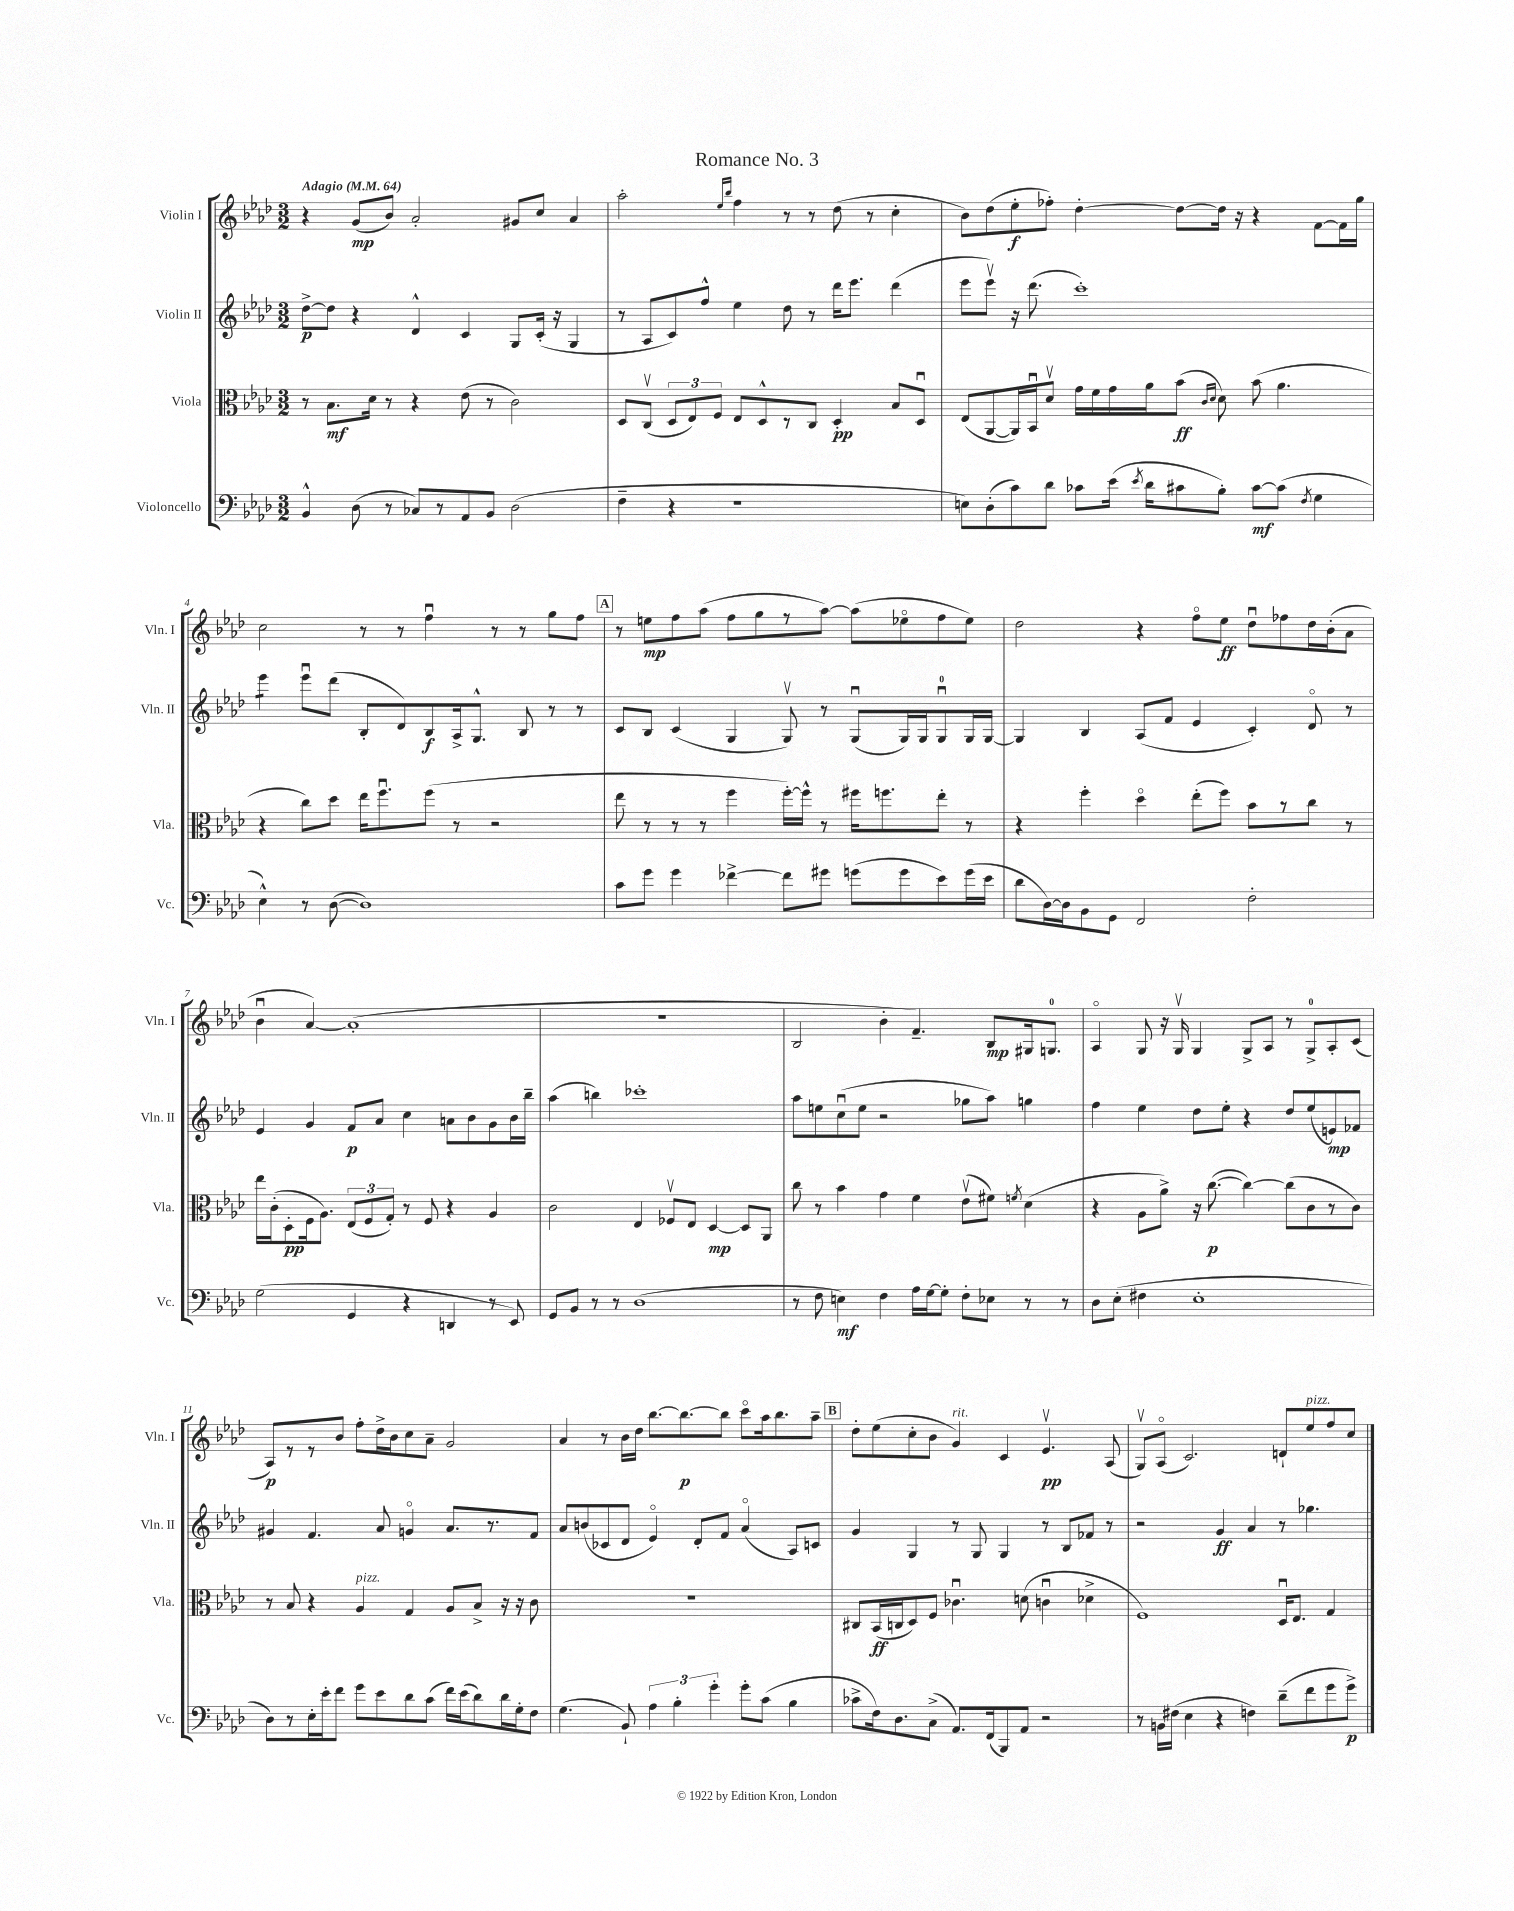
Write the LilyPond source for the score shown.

\header { title = "Romance No. 3" }
<<
\new StaffGroup <<
\new Staff = "s0" \with { instrumentName = "Violin I" shortInstrumentName = "Vln. I" } {
    \clef treble \key aes \major \numericTimeSignature \time 3/2 \tempo "Adagio" 4 = 64
    \autoBeamOff r4 g'8[\mp( bes'8]) aes'2-. gis'8[ c''8] aes'4 |
    aes''2-. \grace { ees''16[ bes''16] } f''4 r8 r8 des''8( r8 c''4-. |
    bes'8[) des''8( ees''8-.\f fes''8]-.) des''4~-. des''8[~ des''16] r16 r4 f'8[~ f'16 g''16] |
    c''2 r8 r8 f''4\downbow r8 r8 g''8[ f''8] |
    \mark \markup { \box "A" } r8 e''8[\mp f''8 aes''8]( f''8[ g''8 r8 aes''8]~) aes''8[( ees''8\flageolet f''8 ees''8]) |
    des''2 r4 f''8[\flageolet ees''8]\ff des''8[\downbow fes''8 des''16 bes'16-.( aes'8] |
    bes'4\downbow aes'4~) aes'1-.( |
    R1. |
    bes2 bes'4-. f'4.--) bes8[\mp gis16 g8.]-0 |
    aes4\flageolet g8 r16 g16\upbow g4 g8[-> aes8] r8 g8[-0-> aes8-. c'8]( |
    aes8[\p) r8 r8 bes'8] f''8[-. des''16-> bes'16 c''8 aes'8]-- g'2 |
    aes'4 r8 bes'16[ des''16] bes''8.[~ bes''8.~\p bes''8] c'''8[\flageolet aes''16 bes''8. aes''8]-- |
    \mark \markup { \box "B" } des''8[-. ees''8( c''8-. bes'8] g'4^\markup { \italic "rit." }) c'4 ees'4.\upbow\pp aes8( |
    g8[\upbow) aes8]\flageolet( c'2.) d'8[-! ees''8^\markup { \italic "pizz." } f''8 c''8] \bar "|." |
}
\new Staff = "s1" \with { instrumentName = "Violin II" shortInstrumentName = "Vln. II" } {
    \clef treble \key aes \major \numericTimeSignature \time 3/2
    \autoBeamOff des''8[~->\p des''8] r4 des'4-^ c'4 g8[ c'16]-.( r16 g4 |
    r8 aes8[ c'8) f''8]-^ ees''4 des''8 r8 des'''16[ ees'''8.] des'''4( |
    ees'''8[ ees'''8]\upbow) r16 des'''8.( c'''1-.) |
    ees'''4:8 ees'''8[\downbow des'''8]( bes8[-. des'8) bes8\f aes16-> g8.]-^ bes8 r8 r8 |
    \mark \markup { \box "A" } c'8[ bes8] c'4( g4 g8\upbow) r8 g8[\downbow( g16) g16 g8-0\downbow g16 g16]~ |
    g4 bes4 aes8[( f'8] ees'4 c'4-.) des'8\flageolet r8 |
    ees'4 g'4 f'8[\p aes'8] c''4 a'8[ bes'8 g'8 bes'16 bes''16]-- |
    aes''4( b''4) ces'''1-. |
    aes''8[ e''8 c''8\downbow( e''8] r2 ges''8[ aes''8]) g''4 |
    f''4 ees''4 des''8[ ees''8]-. r4 des''8[ ees''8( e'8\mp) fes'8] |
    gis'4 f'4. aes'8 g'4\flageolet aes'8.[ r8. f'8] |
    aes'8[ b'8( ces'8 des'8] ees'4\flageolet) des'8[-. f'8] aes'4\flageolet( aes8[) c'8] |
    \mark \markup { \box "B" } g'4 g4 r8 g8 g4 r8 bes8[ fes'8] r8 |
    r2 g'4\ff aes'4 r8 ges''4. \bar "|." |
}
\new Staff = "s2" \with { instrumentName = "Viola" shortInstrumentName = "Vla." } {
    \clef alto \key aes \major \numericTimeSignature \time 3/2
    \autoBeamOff r8 bes8.[\mf des'16] r8 r4 ees'8( r8 c'2) |
    des8[ c8]\upbow( \tuplet 3/2 { des8[ ees8) f8] } ees8[ des8-^ r8 c8] des4-.\pp bes8[ des8]\downbow |
    ees8[( aes,8~ aes,16) bes,16\downbow des'8]\upbow g'16[ f'16 g'16 aes'16 bes'8]\ff( \grace { c'16[ des'16] } des'8) bes'8( aes'4. |
    r4 c''8[) des''8] ees''16[ f''8.\downbow f''8]( r8 r2 |
    \mark \markup { \box "A" } ees''8 r8 r8 r8 f''4 f''16[~-.) f''16]-^ r8 fis''16[ f''8. ees''8]-. r8 |
    r4 f''4-. des''4\flageolet ees''8[-.( f''8]) bes'8[ r8 c''8] r8 |
    ees''16[ c'16-.( des8-.\pp f16 aes8.]) \tuplet 3/2 { ees8[( f8 g8]-.) } r8 f8 r4 aes4 |
    c'2 ees4 fes8[\upbow ees8] des4~\mp des8[ aes,8] |
    c''8 r8 bes'4 g'4 f'4 ees'8[\upbow( fis'8]) \acciaccatura { f'8 } des'4( |
    r4 aes8[ aes'8]->) r16 c''8.~\p( c''4~) c''8[( c'8 r8 c'8]) |
    r8 bes8 r4 aes4^\markup { \italic "pizz." } g4 aes8[ bes8]-> r16 r16 c'8 |
    R1. |
    \mark \markup { \box "B" } cis8[ bes,16\ff( c16 des8) f8] ces'4.\downbow d'8( c'4\downbow des'4-> |
    f1) des16[\downbow ees8.] g4 \bar "|." |
}
\new Staff = "s3" \with { instrumentName = "Violoncello" shortInstrumentName = "Vc." } {
    \clef bass \key aes \major \numericTimeSignature \time 3/2
    \autoBeamOff bes,4-^ des8( r8 ces8[) r8 aes,8 bes,8] des2( |
    f4-- r4 r1 |
    e8[) des8-.( c'8) des'8] ces'8[ ees'16]( \acciaccatura { ees'8 } des'16[ cis'8 bes8]-.) cis'8[~\mf cis'8]( \acciaccatura { f8 } g4 |
    ees4-^) r8 des8~( des1) |
    \mark \markup { \box "A" } c'8[ g'8] g'4 fes'4~-> fes'8[ gis'8] g'8[( g'8 ees'8) g'16( ees'16] |
    des'8[ des16~) des16 bes,8 g,8] f,2 f2-. |
    g2( g,4 r4 d,4 r8 ees,8) |
    g,8[ bes,8] r8 r8 des1( |
    r8 f8 e4\mf) f4 aes16[ g16~ g8]-. f8[-. ees8] r8 r8 |
    des8[ ees8]-.( fis4 ees1-. |
    des8[) r8 ees16-. ees'16-. f'8] g'8[ ees'8 des'8 c'8]( f'16[) ees'16( des'8) des'16 g16-. f8] |
    g4.( bes,8-!) \tuplet 3/2 { aes4 bes4-. g'4-. } g'8[-. c'8]( bes4 |
    \mark \markup { \box "B" } ces'8[-> f16) des8. c8]->( aes,8.[) f,16( bes,,8) aes,8] r2 |
    r8 b,16[ fis16]( ees4 r4 f4) des'8[--( f'8 g'8 g'8]->\p) \bar "|." |
}
>>
>>
